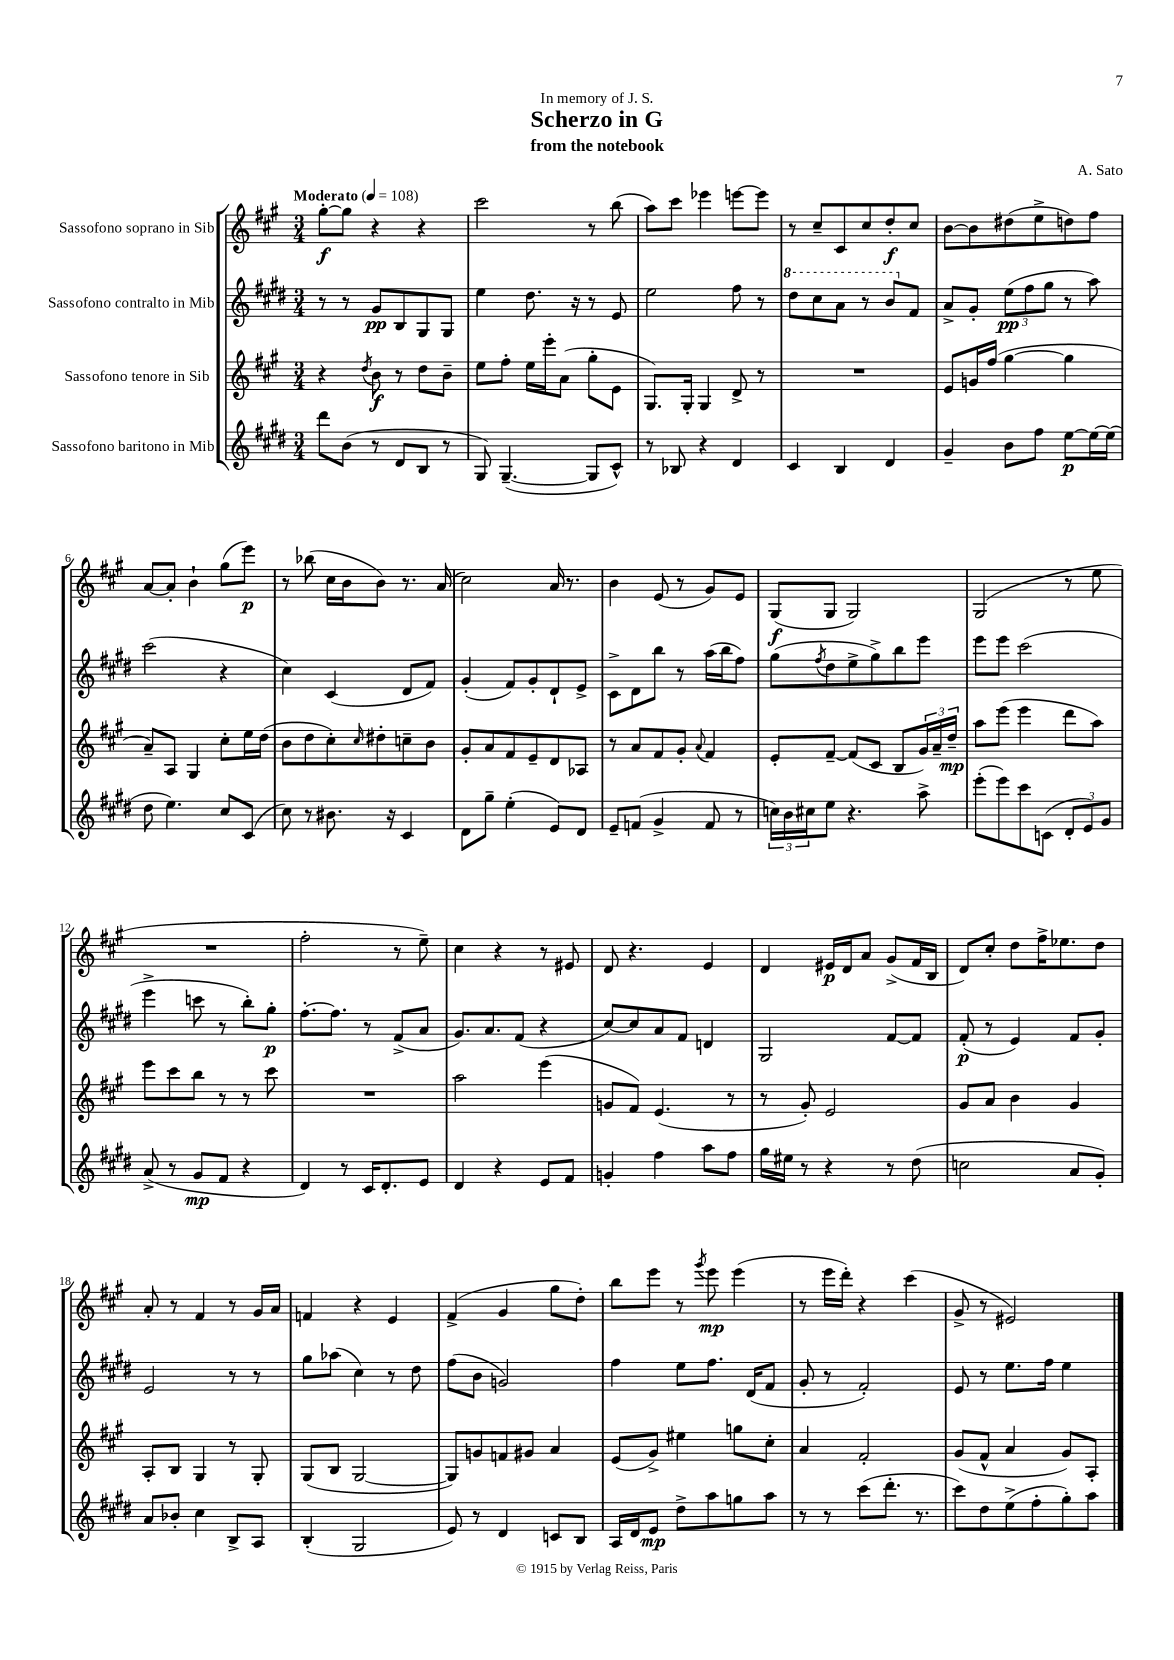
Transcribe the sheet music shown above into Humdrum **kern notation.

**kern	**kern	**kern	**kern
*staff4	*staff3	*staff2	*staff1
*clefG2	*clefG2	*clefG2	*clefG2
*k[f#c#g#d#]	*k[f#c#g#]	*k[f#c#g#d#]	*k[f#c#g#]
*M3/4	*M3/4	*M3/4	*M3/4
*MM108	*MM108	*MM108	*MM108
8ddd#	4r	8r	[8gg#'
(8b	.	8r	8gg#]
.	8qdd	.	.
8r	8b	8g#	4r
8d#	8r	8B	.
8B	8dd	8G#	4r
8r	8b~	8G#	.
=	=	=	=
8G#)	8ee	4ee	2ccc#
([4.G#~	8ff#'	.	.
.	16ee	8.dd#	.
.	16eee'	.	.
.	(8a	.	.
.	.	16r	.
8G#]	8gg#'	8r	8r
8c#^^)	8e	8e	(8bb
=	=	=	=
8r	8.G#)	2ee	8aa)
8B-	.	.	8ccc#
.	16G#'	.	.
4r	4G#	.	4eee-
4d#	8d^	8ff#	[8eee
.	8r	8r	8eee]
=	=	=	=
4c#	2.r	8ddd#	8r
.	.	8ccc#	8cc#~
4B	.	8aa	8c#
.	.	8r	8cc#
4d#	.	8bb	8dd'
.	.	8f#	8cc#
=	=	=	=
4g#~	8e	8a^	[8b
.	16g	8g#'	8b]
.	(16ff#	.	.
8b	[4gg#	(12ee	(8dd#
.	.	12ff#	.
8ff#	.	.	8ee^
.	.	12gg#	.
[8ee	4gg#]	8r	8dd)
16ee_	.	8aa)	8ff#
(16ee]	.	.	.
=	=	=	=
8dd#	8a~)	(2ccc#	[8a
4.ee)	8A	.	8a']
.	4G#	.	4b`
8cc#	8cc#'	4r	(8gg#
(8c#	16ee	.	8eee)
.	(16dd	.	.
=	=	=	=
8cc#)	8b	4cc#)	8r
8r	8dd	.	(8bb-
8.b#	8cc#')	(4c#	16cc#
.	.	.	16b
.	16qqcc#	.	.
.	8dd#'	.	8b)
16r	.	.	.
4c#	8cc~	8d#	8.r
.	8b	8f#)	.
.	.	.	(16a
=	=	=	=
8d#	8g#'	(4g#'	2cc#)
8gg#~	8a	.	.
(4ee'	8f#	8f#)	.
.	8e~	8g#'	.
8e)	8d	8d#`	16a
.	.	.	8.r
8d#	8A-	8e^	.
=	=	=	=
8e~	8r	8c#^	4b
(8f	8a	8d#	.
4g#^	8f#	8bb	(8e
.	8g#'	8r	8r
.	8qqa	.	.
8f	4f#	(16aa	8g#)
.	.	16bb	.
8r	.	8ff#)	8e
=	=	=	=
24cc)	8e'	(8gg#	(8G#
24b	.	.	.
24cc#	.	.	.
.	.	8qff#	.
8ee	[8f#~	8dd#	8G#
4.r	(8f#]	8ee^	2G#)
.	8c#	8gg#^)	.
.	8B	8bb	.
8aa^	24g#)	8eee	.
.	24a~	.	.
.	24dd~	.	.
=	=	=	=
(8eee'	8aa	8eee	(2G#
8eee)	(8eee	8eee	.
8ccc#	4eee	(2ccc#	.
(8c	.	.	.
12d#'	8ddd	.	8r
12e)	.	.	.
.	8aa)	.	8ee
12g#	.	.	.
=	=	=	=
(8a^	8eee	4eee^	2.r
8r	8ccc#	.	.
8g#	8bb	8ccc	.
8f#	8r	8r	.
4r	8r	8bb')	.
.	8ccc#	8gg#'	.
=	=	=	=
4d#)	2.r	[8.ff#'	2ff#'
.	.	8.ff#]	.
8r	.	.	.
16c#	.	8r	.
8.d#'	.	.	.
.	.	(8f#^	8r
8e	.	8a	8ee~)
=	=	=	=
4d#	2aa	8.g#)	4cc#
.	.	8.a	.
4r	.	.	4r
.	.	(8f#	.
8e	(4eee	4r	8r
8f#	.	.	8e#
=	=	=	=
4g'	8g	[8cc#)	8d
.	8f#)	8cc#]	4.r
4ff#	(4.e	8a	.
.	.	8f#	.
8aa	.	4d	4e
8ff#	8r	.	.
=	=	=	=
16gg#	8r	2G#	4d
16ee#	.	.	.
8r	8g#')	.	.
4r	2e	.	16e#
.	.	.	16d
.	.	.	8a
8r	.	[8f#	(8g#^
(8dd#	.	8f#]	16f#
.	.	.	16B
=	=	=	=
2cc	8g#	(8f#'	8d)
.	8a	8r	8cc#'
.	4b	4e)	8dd
.	.	.	16ff#^
.	.	.	8.ee-
8a	4g#	8f#	.
8g#')	.	8g#'	8dd
=	=	=	=
8a	8A'	2e	8a'
8b-'	8B	.	8r
4cc#	4G#	.	4f#
8B^	8r	8r	8r
8A	8G#'	8r	16g#
.	.	.	16a
=	=	=	=
(4B'	(8G#	8gg#	4f
.	8B	(8aa-	.
2G#	[2G#	4cc#)	4r
.	.	8r	4e
.	.	8dd#	.
=	=	=	=
8e)	8G#])	(8ff#	(4f#^
8r	8g	8b	.
4d#	8f	2g)	4g#
.	8g#	.	.
8c	4a	.	8gg#
8B	.	.	8dd')
=	=	=	=
16A	(8e	4ff#	8bb
16d#	.	.	.
8e	8g#^)	.	8eee
8dd#^	4ee#	8ee	8r
.	.	.	8qggg#
8aa	.	8.ff#	8eee
8gg	8gg	.	(4eee
.	.	(16d#	.
8aa	8cc#'	8f#	.
=	=	=	=
8r	4a	8g#'	8r
8r	.	8r	16eee
.	.	.	16ddd')
(8ccc#	2f#'	2f#')	4r
8.ddd#'	.	.	.
.	.	.	(4ccc#
8.r	.	.	.
=	=	=	=
8ccc#)	(8g#	8e	8g#^
8dd#	8f#^^	8r	8r
(8ee^	4a	8.ee	2e#)
8ff#'	.	.	.
.	.	16ff#	.
8gg#')	8g#)	4ee	.
8aa	8A'	.	.
==	==	==	==
*-	*-	*-	*-
